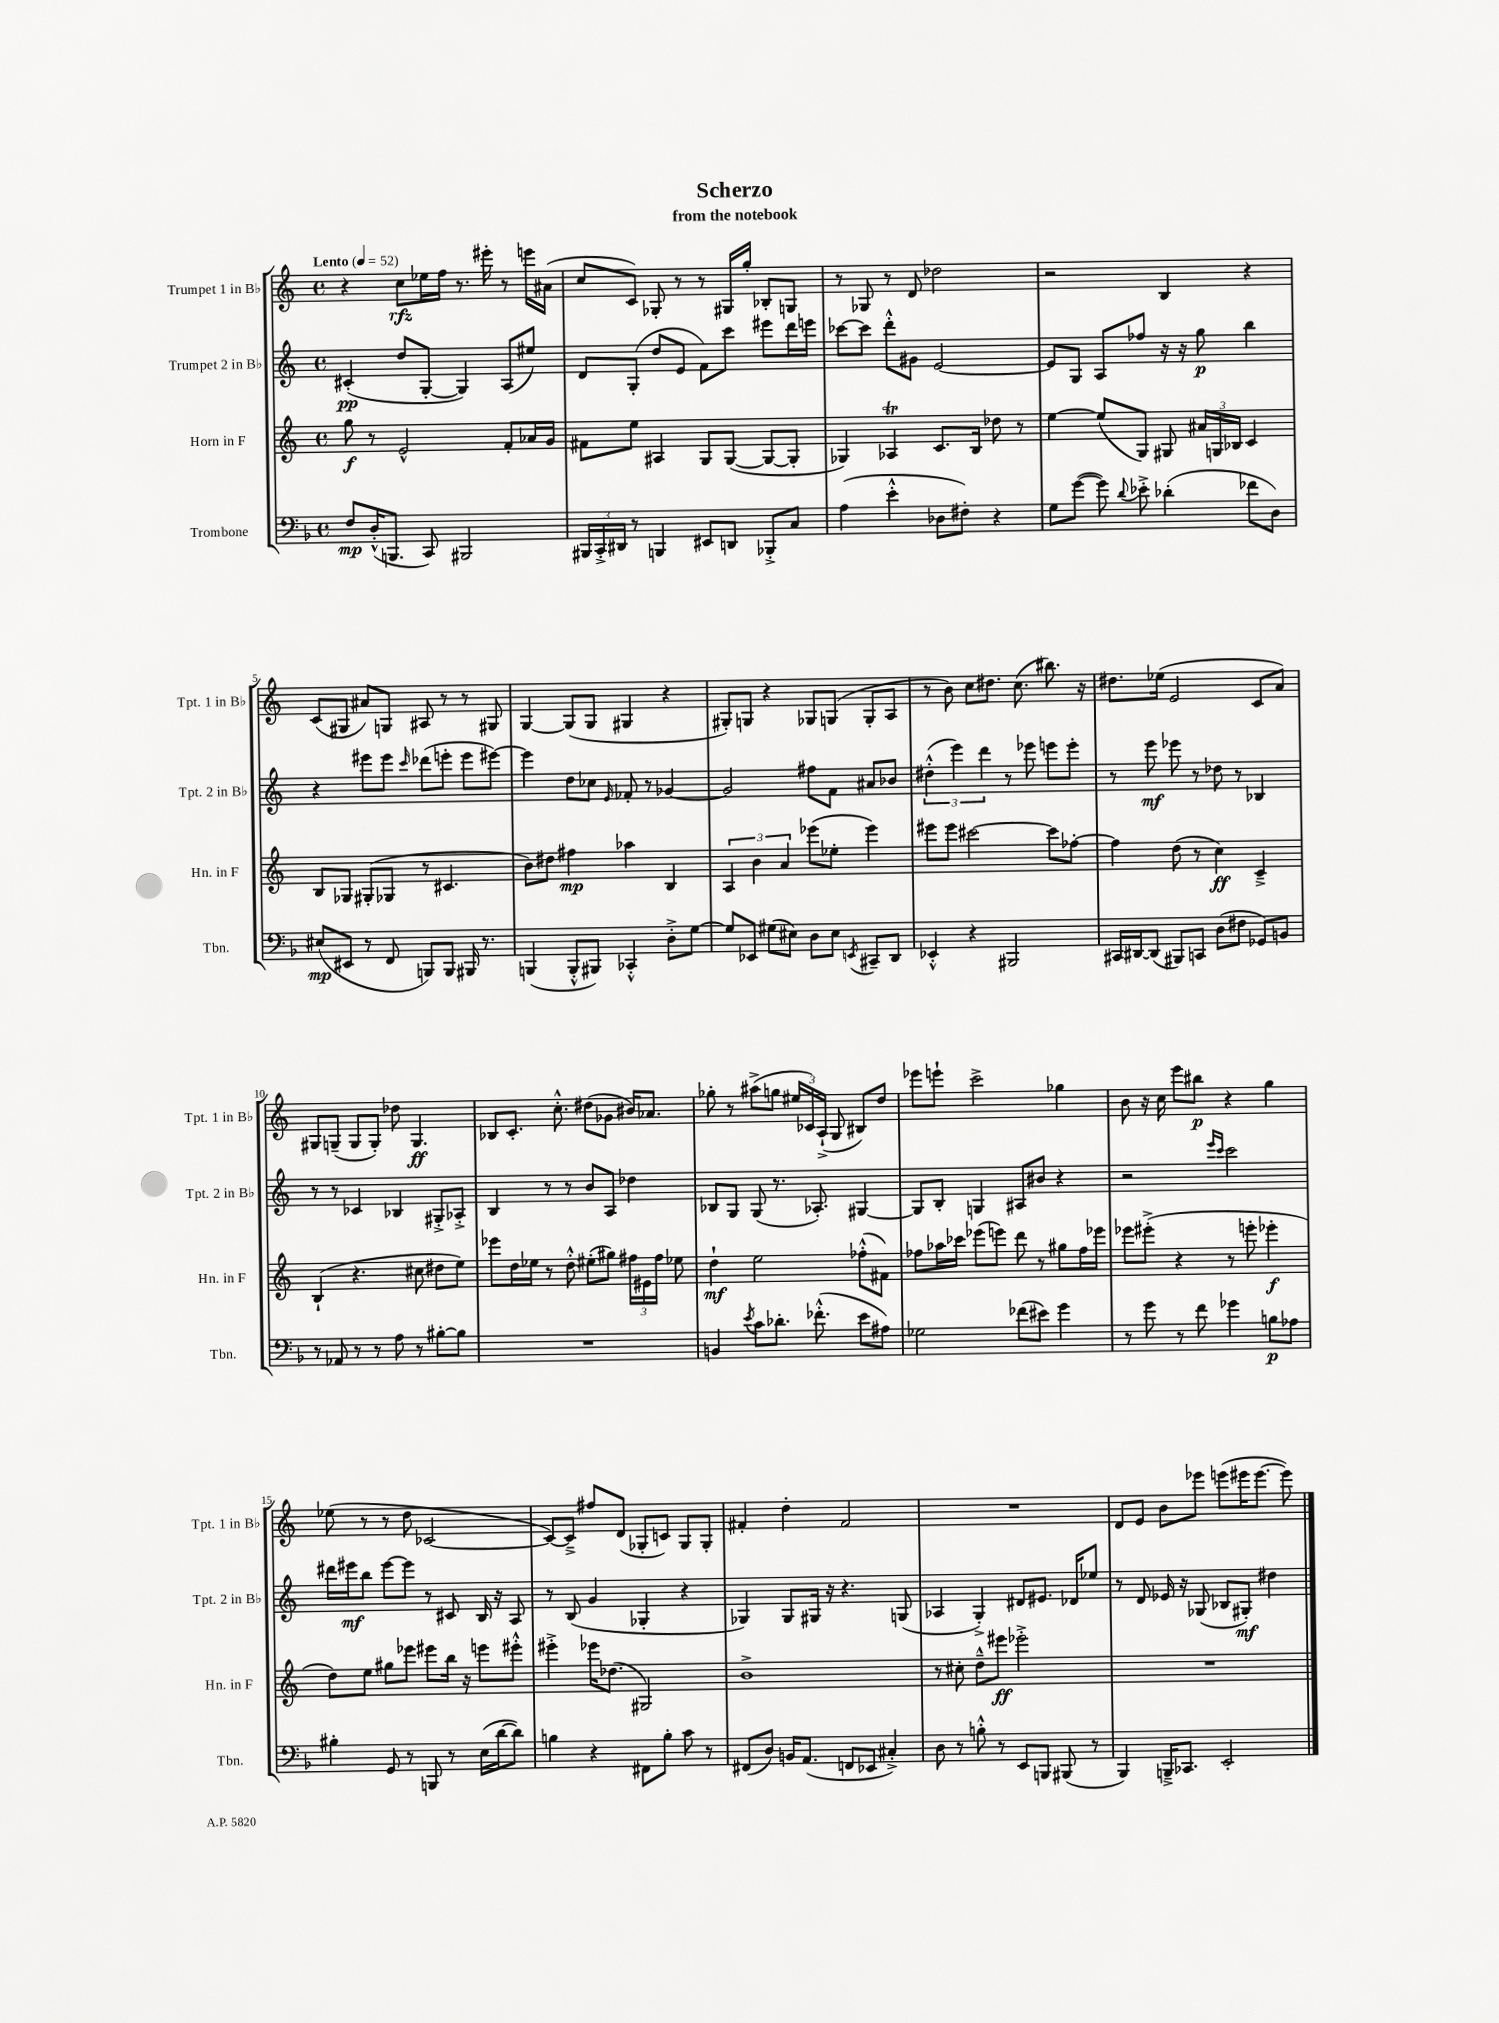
\header { title = "Scherzo" subtitle = "from the notebook" }
<<
\new StaffGroup <<
\new Staff = "s0" \with { instrumentName = "Trumpet 1 in Bb" shortInstrumentName = "Tpt. 1 in Bb" } {
    \clef treble \key c \major \defaultTimeSignature \time 4/4 \tempo "Lento" 4 = 52
    \autoBeamOff r4 c''8[\rfz ees''16 f''16] r8. eis'''16-. r8 e'''16[ ais'16]( |
    c''8[ c'8]) ges8-. r8 r8 gis16[ g''16]-. bes8[-. g8] |
    r8 ges8 r8 d'8 des''2 |
    r2 b4 r4 |
    c'8[( gis8] ais'8[) g8] ais8 r8 r8 gis8 |
    g4~ g8[( g8] gis4 r4 |
    gis8[-.) g8] r4 ges8[ g8]( g8[-. a8] |
    r8 b'8) c''8[ dis''8.] c''8.( bis''8.) r16 |
    dis''8.[ ees''16]( e'2 c'8[ a'8]) |
    gis8[ g8]--( g8[ g8]-.) des''8 g4.\ff |
    bes8[ c'8.]-. c''8.-.-^ dis''8[( ges'8] bis'16[) aes'8.] |
    ges''8-. r8 ais''8[->( g''8] \tuplet 3/2 { eis''16[ ces'16) a16]-!->( } g8 bis8[) d''8] |
    ees'''8[ e'''8]-! c'''2-> ges''4 |
    b'8 r16 c''16 e'''8[ bis''8]\p r4 g''4 |
    ees''8( r8 r8 d''8 ces'2~ |
    ces'8[~) ces'8]---> fis''8[ d'8]( ges8[-. c'8]) ges8[ ges8]-. |
    fis'4-. d''4-. fis'2 |
    R1 |
    d'8[ e'8] b'8[ ees'''8] e'''8[( eis'''16 eis'''8.]~ eis'''8) \bar "|." |
}
\new Staff = "s1" \with { instrumentName = "Trumpet 2 in Bb" shortInstrumentName = "Tpt. 2 in Bb" } {
    \clef treble \key c \major \defaultTimeSignature \time 4/4
    \autoBeamOff cis'4-.\pp( d''8[ g8]~-. g4) a8[( eis''8]) |
    d'8[ g8]-.( d''8[ e'8] f'8[) c'''8] eis'''8[ d'''16 e'''16] |
    ces'''8[~ ces'''8] d'''8[-.-^ gis'8] e'2~ |
    e'8[ g8] a8[ fes''8] r16 r16 g''8\p b''4 |
    r4 eis'''8[ eis'''8] \grace { c'''16 } des'''8[( e'''8]-. e'''8[ eis'''8]~) |
    eis'''4 d''8[ ces''8] \grace { e'16 } fes'8-. r8 ges'4~ |
    ges'2 fis''8[ f'8] ais'8[ bes'8] |
    \tuplet 3/2 { dis''4-.-^( e'''4) d'''4 } r8 ees'''8 e'''8[ e'''8]-. |
    r8 e'''8\mf ees'''8 r8 des''8 r8 bes4 |
    r8 r8 ces'4 bes4 gis8[-.-> aes8]-.-> |
    b4 r8 r8 b'8[ a8] des''4 |
    bes8[ g8] g8( r8. aes8.-.) gis4~ |
    gis8[ b8]-. g4 ais8[ bis'8] r4 |
    r2 \grace { e'''16[ c'''16] } c'''2 |
    dis'''16[ eis'''16\mf b''8] eis'''8[~ eis'''8] r8 cis'8 b16 r16 a8 |
    r8 b8( g'4 ges4-. r4 |
    ges4) ges8[ gis16] r16 r4. g8( |
    aes4 g4-.->) dis'8[ eis'8.] des'16[ ees''8] |
    r8 d'8 ees'16 r16 ges8( bes8[ gis8]-.\mf) dis''4 \bar "|." |
}
\new Staff = "s2" \with { instrumentName = "Horn in F" shortInstrumentName = "Hn. in F" } {
    \clef treble \key c \major \defaultTimeSignature \time 4/4
    \autoBeamOff g''8\f r8 e'2-^ f'8[-. aes'16 g'16] |
    fis'8[ e''8] ais4 g8[ g8]~( g8[~ g8]-. |
    ges4) aes4\trill c'8.[ b16] des''8 r8 |
    e''4~ e''8[( g8]) gis8 \tuplet 3/2 { ais'16[ g16 bes16] } c'4 |
    b8[ ges8] gis8[-.( ges8] r8 cis'4. |
    b'8[) dis''8] fis''4\mp aes''4 b4 |
    \tuplet 3/2 { a4 b'4 a'4 } ees'''8[( ees''8]-. ees'''4) |
    eis'''8[ eis'''8] cis'''2~ cis'''8[ fes''8]~-. |
    fes''4 d''8( r8 c''4\ff) c'4---> |
    b4-!( r4. cis''8 dis''8[ e''8]) |
    ees'''8[ d''16 ees''16] r8 d''8-.-^ eis''8[-.( gis''8]) \tuplet 3/2 { fis''16[ eis'16 fis''16] } ees''8 |
    d''4-!\mf e''2 fes''8[-.-^( fis'8]) |
    fes''8[ aes''16 ces'''16] ees'''8[( e'''8]) d'''8 r8 gis''8[ fes''16 ees'''16] |
    ees'''8[ eis'''8]-.->( r4 r8 e'''8-. ees'''4-.\f |
    d''8[) e''8] gis''8[ ees'''8] eis'''8[ b''16] r16 e'''8[ eis'''8]-.-^ |
    eis'''4-.-> ees'''16[ des''8.]( gis2) |
    b'1-> |
    r8 cis''8-. d''8[---^ eis'''8]\ff ees'''2-.-> |
    R1 \bar "|." |
}
\new Staff = "s3" \with { instrumentName = "Trombone" shortInstrumentName = "Tbn." } {
    \clef bass \key f \major \defaultTimeSignature \time 4/4
    \autoBeamOff f8[\mp d16-.-^( b,,8.] c,8) bis,,2 |
    \tuplet 3/2 { bis,,16[ c,16-.-> dis,16] } r8 b,,4 eis,8[ d,8] bes,,8[-.-> c8] |
    a4( e'4-.-^ des8[ fis8]-.) r4 |
    g8[ g'8]~( g'8) \appoggiatura { d'8 } ees'8-.-> des'4-.( fes'8[ d8]) |
    eis8[\mp( eis,8] r8 f,8 b,,8[) b,,8] bis,,16 r8. |
    b,,4( b,,8[-.-^ bis,,8]) ces,4-.-^ d8[-.-> g8]~ |
    g8[ ees,8] gis8[( eis8]) d8[ eis8] \acciaccatura { e,8 } cis,8[-- d,8] |
    ees,4-.-^ r4 bis,,2 |
    cis,16[ dis,16~ dis,8]( bis,,8[) c,8] d8[( fis8] ges,8[) b,8] |
    r8 aes,8 r8 r8 a8 r8 bis8[~-. bis8] |
    R1 |
    b,4 \acciaccatura { e'8 } c'8[ des'8.]-. fes'8.-.-^( e'8[ ais8]) |
    ges2 fes'8[( eis'8]) g'4 |
    r8 g'8 r8 f'8 ges'4 b8[\p aes8] |
    bis4-. g,8 r8 b,,8 r8 e16[( d'16~ d'8]) |
    b4 r4 fis,8[ b8]-. c'8 r8 |
    fis,8[( d8]) b,16[ a,8.]( f,8[ ees,8] cis4-.->) |
    d8 r8 b8-.-^ r8 e,8[ b,,8] bis,,8( r8 |
    bes,,4) b,,16[---> ces,8.] e,2-. \bar "|." |
}
>>
>>
